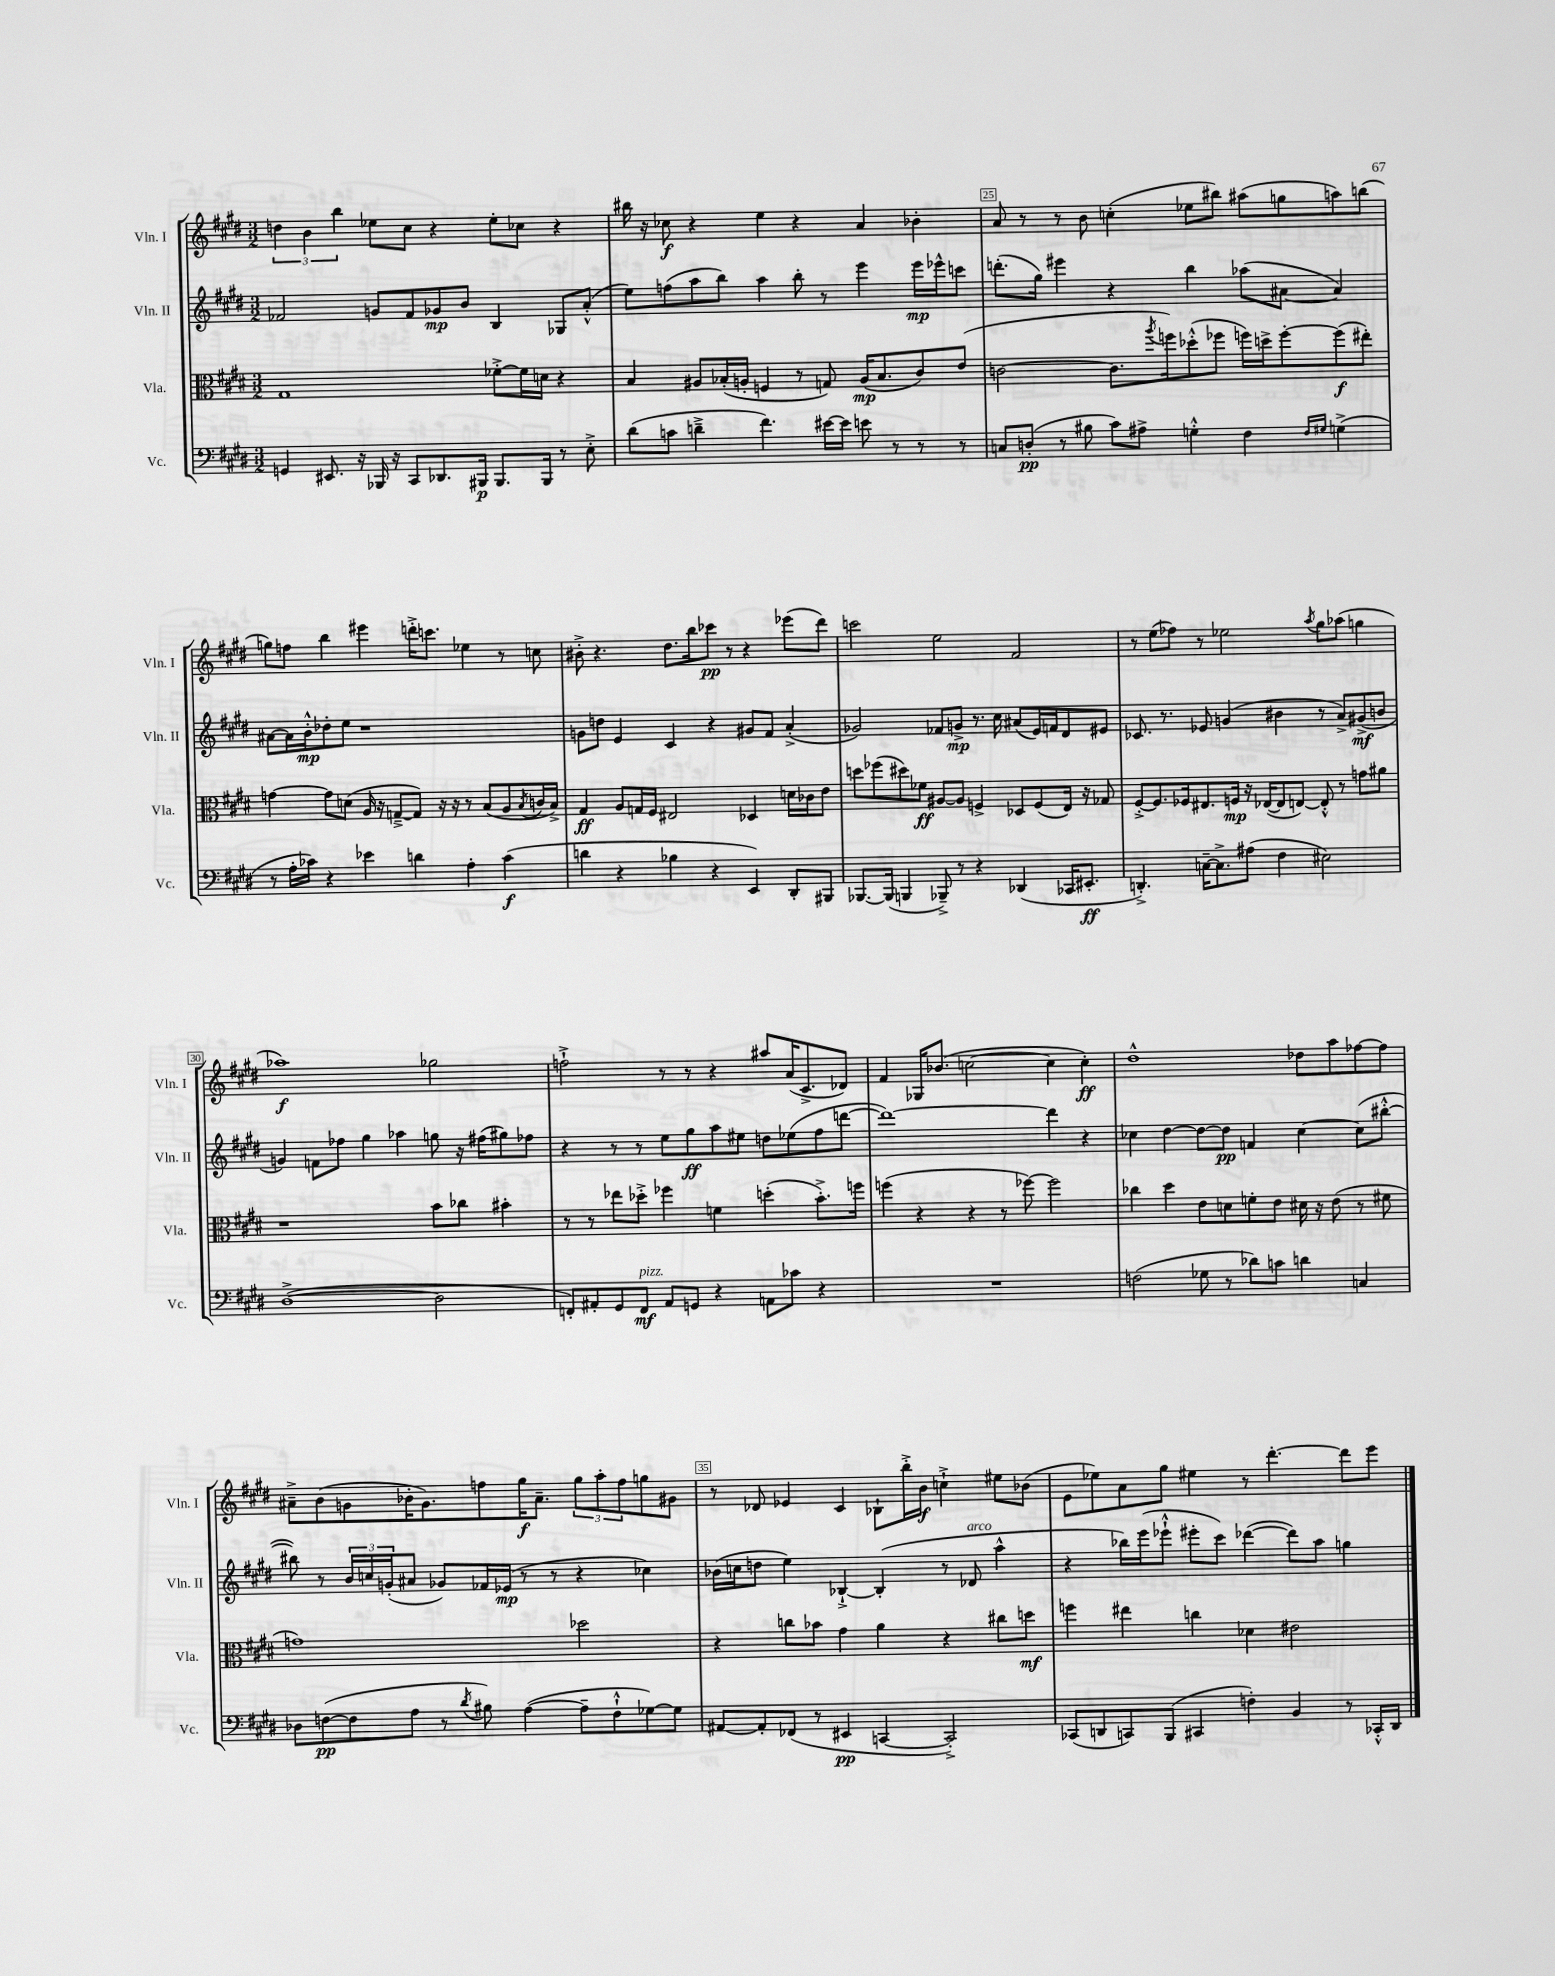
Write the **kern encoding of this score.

**kern	**kern	**kern	**kern
*staff4	*staff3	*staff2	*staff1
*clefF4	*clefC3	*clefG2	*clefG2
*k[f#c#g#d#]	*k[f#c#g#d#]	*k[f#c#g#d#]	*k[f#c#g#d#]
*M3/2	*M3/2	*M3/2	*M3/2
4GG	1G#	2f-	6dd
.	.	.	6b
8.EE#	.	.	.
.	.	.	6bb
16r	.	.	.
16BBB-	.	8g	8ee-
16r	.	.	.
8CC#	.	8f-	8cc#
8.DD-	.	8g-	4r
.	.	8b	.
16BBB#	.	.	.
8.BBB#	[8f-'^	4B	8ee-'
.	16f-]	.	8cc-
16BBB#	16d	.	.
8r	4r	8G-	4r
8E'^	.	(8a'^^	.
=	=	=	=
(8d#	4B	8ee)	16bb#
.	.	.	16r
8c	.	(8ff	8cc-
4d~^	8A#	8aa	4r
.	(16B-'	8bb)	.
.	16A'	.	.
4.f#)	4F	4aa	4ee
.	8r	8bb'	4r
[16e#	8G)	8r	.
16e#]	.	.	.
8e	(16A	4eee	4a
.	8.B-	.	.
8r	.	.	.
8r	8c#)	16eee	4b-'
.	.	16eee-^^	.
8r	(8e	8ccc	.
=	=	=	=
8C	[2c	(8.ddd'	8a
(8D'	.	.	8r
.	.	16gg#)	.
8r	.	4eee#	8r
8B#	.	.	8b
8c#)	8.c]	4r	(4cc'
8A#^	.	.	.
.	8qaa	.	.
.	16ff)	.	.
4G'^^	(8dd-'^^	4bb	8ee-
.	8ff-	.	8bb#)
4F#	16ff)	(8aa-	(8aa#
.	16dd^	.	.
.	[8ff'	[8a#	8gg
16qqF#	.	.	.
16qqG#	.	.	.
(4G^	(8ff]	4a#])	8aa)
.	8ee#')	.	(8bb
=	=	=	=
8r	[4g	[8a#	8gg)
16A'	.	16a#]	8ff
16c-)	.	16b'^^	.
4r	8g]	8dd-'	4bb
.	(8d	8ee	.
4e-	16A	1r	4eee#
.	16r	.	.
.	[8G~^	.	.
4d	8G])	.	16ddd'^
.	.	.	8.ccc
.	16r	.	.
.	16r	.	.
4A'	8r	.	4ee-
.	(8B	.	.
(4c-	8A	.	8r
.	8qB	.	.
.	16c	.	8cc
.	16B^)	.	.
=	=	=	=
4d	4G#	8g	8b#'^
.	.	8dd	4.r
4r	8A	4e	.
.	16G	.	.
.	16F#	.	.
4B-	2E#	4c#	8.dd#
.	.	.	16bb
4r	.	4r	8ccc-
.	.	.	8r
4EE)	4D-	8g#	4r
.	.	8f#	.
8DD#'	16d	(4a'^	(8eee-
.	16c-	.	.
8BBB#	8e	.	8ddd#)
=	=	=	=
[8.BBB-	8dd	2g-)	2ccc
.	(8ff-	.	.
(16BBB-]	.	.	.
4BBB	8dd#)	.	.
.	8f-	.	.
8BBB-~^)	[8A#	8f-	2ee
8r	8A#]	8g^	.
4r	4F^	8.r	.
.	.	16cc#	.
(4DD-	8D-	(8a#	2f#
.	(8F	16e)	.
.	.	16f	.
16CC-	16E)	8d#	.
8.EE#'	16r	.	.
.	8G-	8e#	.
=	=	=	=
4.DD'^)	[8F#'^	8.c-	8r
.	8.F#]	.	(8ee
.	.	8.r	.
.	.	.	8ff-)
.	16F-	.	.
[16C~	8.E#	8e-	8r
8.C^]	.	.	.
.	.	(4g	2ee-
.	16F	.	.
(8A#	16r	.	.
.	([16E-	.	.
4F#	8E-]	4b#	.
.	[8E)	.	.
.	.	.	8qaa
2E#)	8E'^^]	8r	8gg#
.	8r	8a^)	(8aa-
.	8g	(8g#^	4gg
.	8a#	8b	.
=	=	=	=
([1D#^	1r	4g)	1aa-)
.	.	8f	.
.	.	8ff-	.
.	.	4gg#	.
.	.	4aa-	.
2D#]	8b	8gg	2gg-
.	8cc-	16r	.
.	.	(16ff#	.
.	4b#'	8gg#)	.
.	.	8ff-	.
=	=	=	=
8FF')	8r	4r	2ff`^
8AA#'	8r	.	.
8GG#	8ee-	8r	.
8FF	8dd-'^	8r	.
8AA#	4ff-	8ee	8r
8GG	.	8gg#	8r
4r	4f	8aa	4r
.	.	8ee#	.
8AA	(4dd'	8dd	8aa#
8c-	.	(8ee-	(16a
.	.	.	8.c#^
4r	8.b'^)	8ff#	.
.	.	[8ddd	8d-)
.	16ff	.	.
=	=	=	=
1.r	(4ff	1ddd_)	4f#
.	4r	.	16G-
.	.	.	(8.b-
.	4r	.	[2cc
.	8r	.	.
.	[8ff-)	.	.
.	2ff-]	4ddd]	4cc]
.	.	4r	4cc')
=	=	=	=
(2F	4cc-	4cc-	1dd#^^
.	4dd#	[4dd#	.
8G-	8e	8dd#_	.
8r	8d	8dd#]	.
8d-)	8f'	4f	.
8c	8e	.	.
4d	16d#	[4cc-	8dd-
.	16r	.	.
.	(8e	.	8aa
4C	8r	(8cc-]	[8ff-
.	8f#	[8bb#'^^	8ff-]
=	=	=	=
8D-	1g)	8bb#])	8a#~^
([8F	.	8r	(8b
8F]	.	24b	8g
.	.	24cc	.
.	.	(24g'	.
8A	.	8a#	16b-'
.	.	.	8.g)
8r	.	8g-)	.
8qd#	.	.	.
8B#)	.	16f-	8ff
.	.	(16e-	.
([4A	.	8r	16gg#
.	.	.	8.a#~
.	.	8r	.
8A~]	2dd-	4r	12gg#
.	.	.	12aa'
8F`^^	.	.	.
.	.	.	12ff
[8G-)	.	4cc-)	8gg
8G-]	.	.	8g#
=	=	=	=
[8AA#	4r	(16b-	8r
.	.	16cc	.
8AA#']	.	8dd	8d-
(8FF-	8cc	4ee)	4e-
8r	8b-	.	.
4EE#	4g#	[4B-`^	4c#
[4CC	4a	(4B-']	8B-`
.	.	.	16bb'^
.	.	.	16b
2CC'^])	4r	8r	4cc`^
.	.	8d-	.
.	8cc#	4aa^^	8ee#
.	8dd	.	(8b-
=	=	=	=
(8CC-	4ff	4r	8e
8DD	.	.	8ee-)
8CC)	4ee#	16bb-)	8a
.	.	(16eee	.
(8BBB	.	8eee-`^^	8gg#
4CC#	4cc	8eee#'	4ee#
.	.	8ccc#)	.
4F')	4d-	([4ddd-	8r
.	.	.	[4.ddd#'
4BB	2e#	8ddd-])	.
.	.	8aa	.
8r	.	4gg	8ddd#]
16CC-'^^	.	.	8eee
16DD	.	.	.
==	==	==	==
*-	*-	*-	*-
